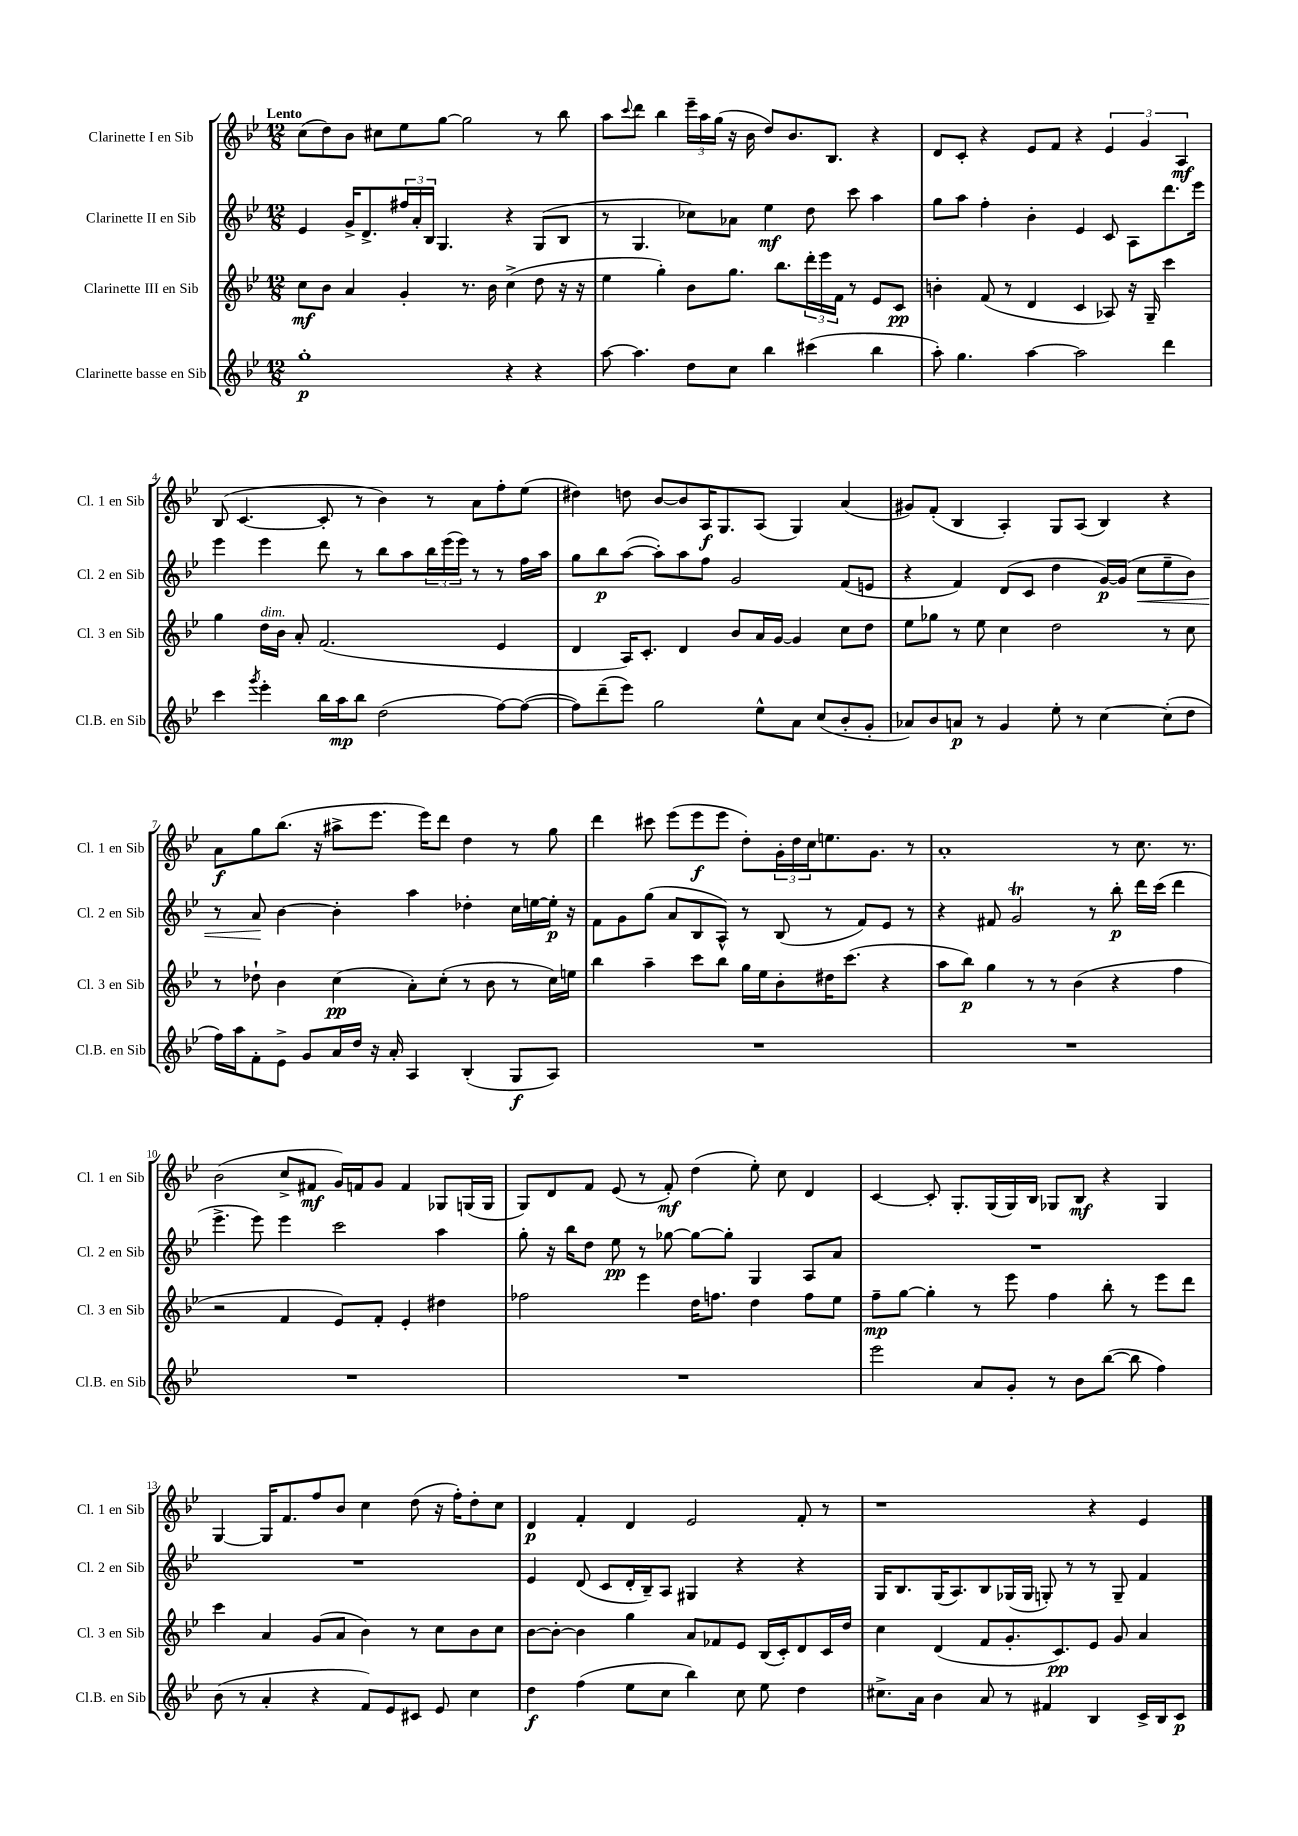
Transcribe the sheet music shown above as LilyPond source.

<<
\new StaffGroup <<
\new Staff = "s0" \with { instrumentName = "Clarinette I en Sib" shortInstrumentName = "Cl. 1 en Sib" } {
    \clef treble \key bes \major \numericTimeSignature \time 12/8 \tempo "Lento"
    c''8( d''8) bes'8 cis''8 ees''8 g''8~ g''2 r8 bes''8 |
    a''8 \appoggiatura { c'''8 } d'''8 bes''4 \tuplet 3/2 { ees'''16-- a''16 g''16( } r16 bes'16 d''8) bes'8. bes8. r4 |
    d'8 c'8-. r4 ees'8 f'8 r4 \tuplet 3/2 { ees'4 g'4 a4\mf } |
    bes8( c'4.~ c'8-. r8 bes'4) r8 a'8 f''8-. ees''8( |
    dis''4) d''8 bes'8~ bes'8 a16\f g8. a8( g4) a'4( |
    gis'8) f'8-.( bes4 a4-.) g8 a8( bes4) r4 |
    a'8\f g''8 bes''8.( r16 ais''8-> ees'''8. ees'''16) d'''8 d''4 r8 g''8 |
    d'''4 cis'''8 ees'''8( ees'''8\f ees'''8 d''8-.) \tuplet 3/2 { g'16-. d''16 c''16 } e''8. g'8. r8 |
    a'1-. r8 c''8. r8. |
    bes'2( c''8-> fis'8\mf g'16) f'16 g'8 f'4 ges8 g16( g16 |
    g8) d'8 f'8 ees'8( r8 f'8-.\mf) d''4( ees''8-.) c''8 d'4 |
    c'4~ c'8-. g8.-. g16( g16) bes16 ges8 bes8\mf r4 ges4 |
    g4~ g16 f'8. f''8 bes'8 c''4 d''8( r16 f''16-.) d''8-. c''8 |
    d'4\p f'4-. d'4 ees'2 f'8-. r8 |
    r1 r4 ees'4 \bar "|." |
}
\new Staff = "s1" \with { instrumentName = "Clarinette II en Sib" shortInstrumentName = "Cl. 2 en Sib" } {
    \clef treble \key bes \major \numericTimeSignature \time 12/8
    ees'4 g'16-> d'8.-> \tuplet 3/2 { fis''16 a'16-. bes16 } g4. r4 g8( bes8 |
    r8 g4. ces''8) aes'8 ees''4\mf d''8 c'''8 a''4 |
    g''8 a''8 f''4-. bes'4-. ees'4 c'8 a8 d'''8. ees'''16 |
    ees'''4 ees'''4 d'''8 r8 bes''8 a''8 \tuplet 3/2 { bes''16 ees'''16( ees'''16) } r8 r8 f''16 a''16 |
    g''8 bes''8\p a''8~( a''8-.) a''8 f''8 g'2 f'8( e'8 |
    r4 f'4) d'8( c'8 d''4 g'16~\p) g'16( c''8\< ees''8-- bes'8) |
    r8 a'8\! bes'4~ bes'4-. a''4 des''4-. c''16 e''16~ e''16-.\p r16 |
    f'8 g'8 g''8( a'8 bes8 a8-^) r8 bes8( r8 f'8) ees'8 r8 |
    r4 fis'8 g'2\trill r8 bes''8-.\p d'''16 c'''16( d'''4 |
    ees'''4.-> ees'''8) ees'''4 c'''2 a''4 |
    g''8-. r16 bes''16 d''8 ees''8\pp r8 ges''8~ ges''8~ ges''8-. g4 a8 a'8 |
    R1. |
    R1. |
    ees'4 d'8( c'8 d'16-. bes16--) a8 gis4 r4 r4 |
    g16 bes8. g16( a8.) bes8 ges16( ges16 g8-.) r8 r8 g8-- f'4 \bar "|." |
}
\new Staff = "s2" \with { instrumentName = "Clarinette III en Sib" shortInstrumentName = "Cl. 3 en Sib" } {
    \clef treble \key bes \major \numericTimeSignature \time 12/8
    c''8\mf bes'8 a'4 g'4-. r8. bes'16 c''4->( d''8 r16 r16 |
    ees''4 g''4-.) bes'8 g''8. bes''8. \tuplet 3/2 { d'''16-. ees'''16 f'16 } r8 ees'8 c'8\pp |
    b'4-. f'8( r8 d'4 c'4 aes8) r16 g16-- c'''4 |
    g''4 d''16^\markup { \italic "dim." } bes'16 a'8-. f'2.( ees'4 |
    d'4 a16) c'8.-. d'4 bes'8 a'16 g'16~ g'4 c''8 d''8 |
    ees''8 ges''8 r8 ees''8 c''4 d''2 r8 c''8 |
    r8 des''8-! bes'4 c''4\pp( a'8-.) c''8-.( r8 bes'8 r8 c''16) e''16 |
    bes''4 a''4-- c'''8 bes''8 g''16 ees''16 bes'8-. dis''16 c'''8.( r4 |
    a''8 bes''8\p) g''4 r8 r8 bes'4( r4 f''4 |
    r2 f'4 ees'8) f'8-. ees'4-. dis''4 |
    fes''2 ees'''4 d''16 f''8. d''4 f''8 ees''8 |
    f''8--\mp g''8~ g''4-. r8 ees'''8 f''4 bes''8-. r8 ees'''8 d'''8 |
    c'''4 a'4 g'8( a'8 bes'4) r8 c''8 bes'8 c''8 |
    bes'8~ bes'8~-. bes'4 g''4 a'8 fes'8 ees'8 bes16( c'16-.) d'8 c'16 d''16 |
    c''4 d'4( f'8 g'8.-. c'8.\pp) ees'8 g'8 a'4 \bar "|." |
}
\new Staff = "s3" \with { instrumentName = "Clarinette basse en Sib" shortInstrumentName = "Cl.B. en Sib" } {
    \clef treble \key bes \major \numericTimeSignature \time 12/8
    g''1-.\p r4 r4 |
    a''8~ a''4. d''8 c''8 bes''4 cis'''4( bes''4 |
    a''8-.) g''4. a''4~ a''2 d'''4 |
    c'''4 \acciaccatura { g'''8 } ees'''4-. bes''16 a''16\mp bes''8 d''2( f''8~) f''8~( |
    f''8) d'''8--( ees'''8) g''2 ees''8-^ a'8 c''8( bes'8-. g'8-. |
    aes'8) bes'8 a'8\p r8 g'4 ees''8-. r8 c''4~ c''8-.( d''8 |
    f''16) a''16 f'8-. ees'8-> g'8 a'16 d''16 r16 a'16-. a4 bes4-.( g8\f a8) |
    R1. |
    R1. |
    R1. |
    R1. |
    ees'''2 a'8 g'8-. r8 bes'8 bes''8~( bes''8 f''4) |
    bes'8( r8 a'4-. r4 f'8) ees'8 cis'8 ees'8 c''4 |
    d''4\f f''4( ees''8 c''8 bes''4) c''8 ees''8 d''4 |
    cis''8.-> a'16 bes'4 a'8 r8 fis'4 bes4 c'16-> bes16 c'8\p \bar "|." |
}
>>
>>
